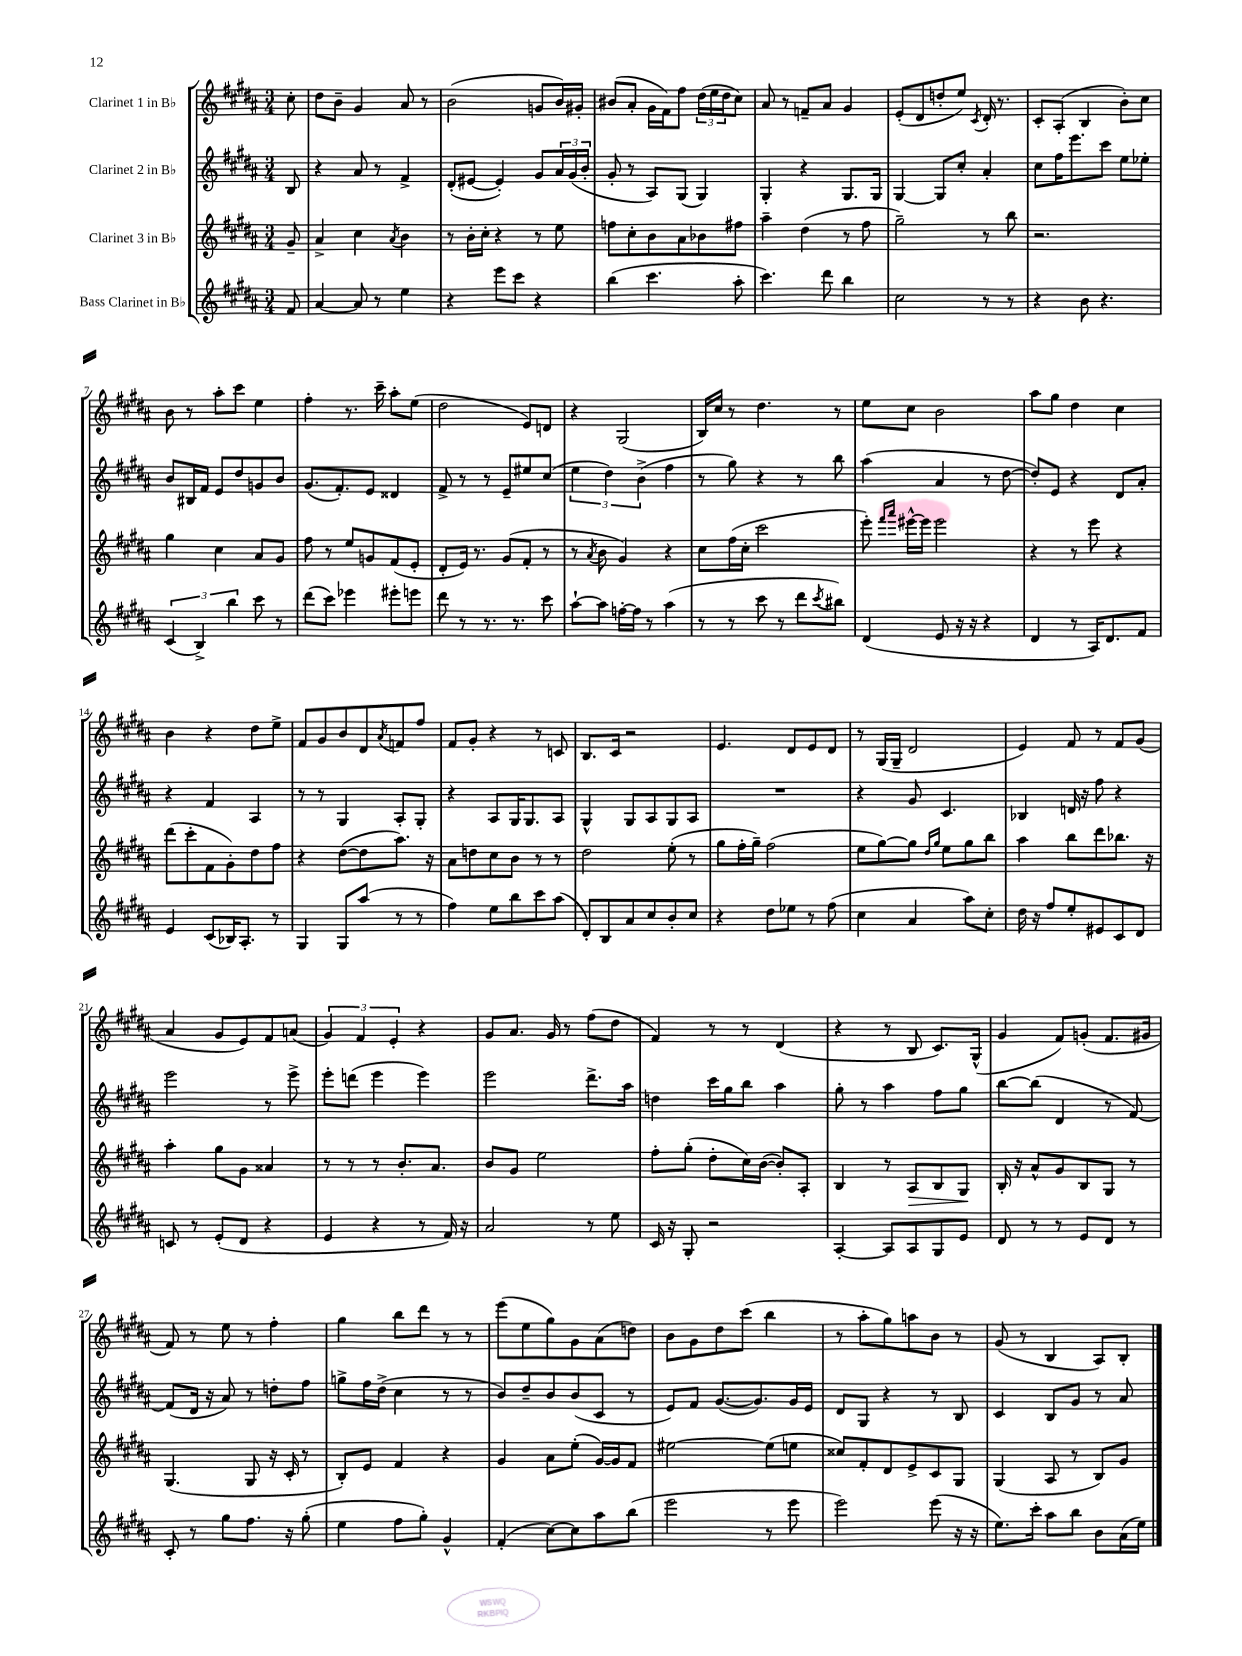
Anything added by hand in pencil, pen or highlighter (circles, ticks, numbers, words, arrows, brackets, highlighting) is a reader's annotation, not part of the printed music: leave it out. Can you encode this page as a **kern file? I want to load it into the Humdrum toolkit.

**kern	**kern	**dynam	**kern	**kern
*part4	*part3	*part3	*part2	*part1
*staff4	*staff3	*staff3	*staff2	*staff1
*I"Bass Clarinet in B♭	*I"Clarinet 3 in B♭	*	*I"Clarinet 2 in B♭	*I"Clarinet 1 in B♭
*clefG2	*clefG2	*	*clefG2	*clefG2
*k[f#c#g#d#a#]	*k[f#c#g#d#a#]	*	*k[f#c#g#d#a#]	*k[f#c#g#d#a#]
*M3/4	*M3/4	*	*M3/4	*M3/4
=	=	=	=	=
8f#/	8g#~/	.	8B/	8cc#'\
=1	=1	=1	=1	=1
[4a#/	4a#^/	.	4r	8dd#\L
.	.	.	.	8b~\J
8a#/]	4cc#\	.	8a#/	4g#/
8r	.	.	8r	.
.	8qa#/	.	.	.
4ee\	4b\	.	4f#^/	8a#/
.	.	.	.	8r
=2	=2	=2	=2	=2
4r	8r	.	(8d#'/L	(2b\
.	16b'\LL	.	[8e#X/J	.
.	16cc#'\JJ	.	.	.
8eee\L	4r	.	4e#'/])	.
8ccc#\J	.	.	.	.
4r	8r	.	8g#/L	8gn/L
.	8ee\	.	24a#/L	16b/L)
.	.	.	(24g#/	.
.	.	.	.	16g#X'/JJ
.	.	.	24b'/JJ	.
=3	=3	=3	=3	=3
(4bb\	8ffn\L	.	8g#'/	(8b#X/L
.	8cc#'\	.	8r	8a#'/J
4.ccc#\	8b\	.	8A#/L)	16g#\LL
.	.	.	.	16f#\J)
.	8a#\	.	(8G#/J	8ff#\J
.	8b-X\	.	4G#/)	(24dd#\LL
.	.	.	.	24ee\
.	.	.	.	24dd#\J
8aa#'\	8ff#X\J	.	.	8cc#\J)
=4	=4	=4	=4	=4
4.ccc#\)	4aa#~\	.	4G#'/	8a#/
.	.	.	.	8r
.	(4dd#\	.	4r	8fn~/L
8ddd#\	.	.	.	8a#/J
4bb\	8r	.	8.G#/L	4g#/
.	8ff#\	.	.	.
.	.	.	16G#/Jk	.
=5	=5	=5	=5	=5
2cc#\	2gg#~\)	.	[4G#/	(8e'/L
.	.	.	.	8d#/
.	.	.	8G#/L]	8ddn'/
.	.	.	8cc#'/J	8ee/J)
.	.	.	.	8qc#/
8r	8r	.	4a#'/	16d#'/
.	.	.	.	8.r
8r	8bb\	.	.	.
=6	=6	=6	=6	=6
4r	2.r	.	8cc#\L	8c#'/L
.	.	.	16ff#\K	(8A#'/J
.	.	.	8.eee\	.
8b\	.	.	.	4B/
4.r	.	.	8ccc#\J	.
.	.	.	8ee\L	8b'\L)
.	.	.	8ee-X'\J	8cc#\J
!!LO:LB:g=z
=7	=7	=7	=7	=7
(6c#/	4gg#\	.	8b/L	8b\
.	.	.	16B#X/L	8r
6B^/)	.	.	.	.
.	.	.	16f#/JJ	.
.	4cc#\	.	8e/L	8aa#'\L
6bb\	.	.	.	.
.	.	.	8dd#/	8ccc#\J
8ccc#\	8a#/L	.	8gn/	4ee\
8r	8g#/J	.	8b/J	.
=8	=8	=8	=8	=8
(8ddd#\L	8ff#\	.	(8.g#/L	4ff#'\
8ccc#\J)	8r	.	.	.
.	.	.	8.f#'/)	.
4eee-X\	8ee/L	.	.	8.r
.	8gn/	.	8e/J	.
.	.	.	.	16ccc#~\
8eee#X'\L	(8f#/	.	4d##X/	8aa#'\L
8eeen\J	8e'/J	.	.	(8ee\J
=9	=9	=9	=9	=9
8ddd#\	8d#'/L	.	8f#^/	2dd#\
8r	16e/Jk)	.	8r	.
.	8.r	.	.	.
8.r	.	.	8r	.
.	(8g#/L	.	8e~/L	.
8.r	.	.	.	.
.	8f#'/J	.	8ee#X/	8e/L)
8ccc#\	8r	.	(8cc#/J	8dn/J
=10	=10	=10	=10	=10
[8aa#`\L	8r	.	6ee\	4r
.	8qa#/	.	.	.
8aa#\J]	8b\	.	.	.
.	.	.	6dd#\)	.
[16ffn'\LL	4g#/)	.	.	(2G#/
16ff\JJ]	.	.	.	.
.	.	.	(6b^\	.
8r	.	.	.	.
(4aa#\	4r	.	4ff#\	.
=11	=11	=11	=11	=11
8r	8cc#\L	.	8r	16B/LL)
.	.	.	.	16cc#/JJ
8r	(16ff#\L	.	8gg#\)	8r
.	16cc#'\JJ	.	.	.
8ccc#\	2ccc#\	.	4r	4.dd#\
8r	.	.	.	.
8ddd#\L	.	.	8r	.
8qccc#/	.	.	.	.
8bb#X\J)	.	.	8bb\	8r
=12	=12	=12	=12	=12
(4d#/	8eee'\)	.	(4aa#\	8ee\L
.	16qqfff#/LL	.	.	.
.	16qqaaa#/JJ	.	.	.
.	[16eee#X^^\LL	.	.	8cc#\J
.	16eee#\JJ]	.	.	.
8e/	2eee#\	.	4a#/	2b\
16r	.	.	.	.
16r	.	.	.	.
4r	.	.	8r	.
.	.	.	[8dd#\	.
=13	=13	=13	=13	=13
4d#/	4r	.	8dd#'/L])	8aa#\L
.	.	.	8e/J	8gg#\J
8r	8r	.	4r	4dd#\
16A#/KL)	8eee\	.	.	.
8.d#/	.	.	.	.
.	4r	.	8d#/L	4cc#\
8f#/J	.	.	8a#'/J	.
!!LO:LB:g=z
=14	=14	=14	=14	=14
4e/	(8ddd#\L	.	4r	4b\
.	8ccc#'\	.	.	.
(8c#/L	8f#\	.	4f#/	4r
16B-X/K)	8g#'\)	.	.	.
8.A#'/J	.	.	.	.
.	8dd#\	.	4A#/	8dd#\L
8r	8ff#\J	.	.	8ee^\J
=15	=15	=15	=15	=15
4G#/	4r	.	8r	8f#/L
.	.	.	8r	8g#/
8G#/L	([8dd#\L	.	4G#/	8b/
(8aa#/J	8dd#\]	.	.	8d#/
.	.	.	.	8qa#/
8r	8.aa#\J)	.	8A#'/L	8fn/
8r	.	.	8G#'/J	8ff#/J
.	16r	.	.	.
=16	=16	=16	=16	=16
4ff#\)	8a#\L	.	4r	8f#/L
.	8ddn\	.	.	8g#'/J
8ee\L	8cc#\	.	8A#/L	4r
8bb\	8b\J	.	16G#/K	.
.	.	.	8.G#/	.
8ccc#\	8r	.	.	8r
(8aa#\J	8r	.	8A#/J	8cn/
=17	=17	=17	=17	=17
8d#'/L)	2dd#\	.	4G#^^/	8.B/L
8B/	.	.	.	.
.	.	.	.	16c#/Jk
8a#/	.	.	8G#/L	2r
8cc#/	.	.	8A#/	.
8b'/	(8ee'\	.	8G#/	.
8cc#/J	8r	.	8A#/J	.
=18	=18	=18	=18	=18
4r	8gg#\L	.	2.r	4.e/
.	16ff#'\L	.	.	.
.	16gg#~\JJ)	.	.	.
8dd#\L	(2ff#\	.	.	.
8ee-X\J	.	.	.	8d#/L
8r	.	.	.	8e/
(8ff#\	.	.	.	8d#/J
=19	=19	=19	=19	=19
4cc#\	8ee\L	.	4r	8r
.	[8gg#\)	.	.	(16G#/LL
.	.	.	.	16G#~/JJ
4a#/	8gg#\J]	.	8g#/	2d#/
.	16qqdd#/LL	.	.	.
.	16qqgg#/JJ	.	.	.
.	8ee\L	.	4.c#/	.
8aa#\L)	8gg#\	.	.	.
8cc#'\J	8bb\J	.	.	.
=20	=20	=20	=20	=20
16dd#\	4aa#\	.	4B-X/	4e/)
16r	.	.	.	.
8ff#/L	.	.	.	.
8ee'/	8bb\L	.	16dn/	8f#/
.	.	.	16r	.
8e#X/	8ddd#\	.	8ff#\	8r
8c#/	8.bb-X\J	.	4r	8f#/L
8d#/J	.	.	.	(8g#/J
.	16r	.	.	.
!!LO:LB:g=z
=21	=21	=21	=21	=21
8cn/	4aa#'\	.	2eee\	4a#/
8r	.	.	.	.
(8e'/L	8gg#\L	.	.	8g#/L
8d#/J	8g#\J	.	.	8e/)
4r	4a##X/	.	8r	8f#/
.	.	.	8eee^\	(8an/J
=22	=22	=22	=22	=22
4e/	8r	.	8eee'\L	6g#/)
.	8r	.	(8dddn\J	.
.	.	.	.	6f#/
4r	8r	.	4eee\	.
.	.	.	.	6e'/
.	8.b'/L	.	.	.
8r	.	.	4eee\)	4r
.	8.a#/J	.	.	.
16f#/)	.	.	.	.
16r	.	.	.	.
=23	=23	=23	=23	=23
2a#/	8b/L	.	2eee\	8g#/L
.	8g#/J	.	.	8.a#/J
.	2ee\	.	.	.
.	.	.	.	16g#/
.	.	.	.	8r
8r	.	.	8.ddd#^\L	(8ff#\L
8ee\	.	.	.	8dd#\J
.	.	.	16aa#\Jk	.
=24	=24	=24	=24	=24
16c#/	8ff#'\L	.	4ddn\	4f#/)
16r	.	.	.	.
8G#'/	(8gg#'\J	.	.	.
2r	8dd#'\L	.	16ccc#\LL	8r
.	.	.	16gg#\J	.
.	16cc#\L)	.	8bb\J	8r
.	([16b\JJ	.	.	.
.	8b'/L])	.	4aa#\	(4d#/
.	8A#'/J	.	.	.
=25	=25	=25	=25	=25
[4A#'/	4B/	.	8gg#'\	4r
.	.	.	8r	.
8A#/L]	8r	.	4aa#\	8r
!	!	!LO:HP:b	!	!
8A#/	8A#/L	>	.	8B/
8G#/	8B/	.	8ff#\L	8.c#/L)
8e/J	8G#/J	.	8gg#\J	.
.	.	.	.	(16G#^^/Jk
.	.	]	.	.
=26	=26	=26	=26	=26
8d#/	16B'/	.	[8bb\L	4g#/
.	16r	.	.	.
8r	8a#^^/L	.	(8bb\J]	.
8r	8g#/	.	4d#/	8f#/L)
8e/L	8B/	.	.	(8gn'/J
8d#/J	8G#/J	.	8r	8.f#/L
8r	8r	.	[8f#/)	.
.	.	.	.	16g#X/Jk
!!LO:LB:g=z
=27	=27	=27	=27	=27
8c#'/	(4.G#/	.	(8f#/L]	8f#/)
8r	.	.	16d#/Jk	8r
.	.	.	16r	.
8gg#\L	.	.	8a#/)	8ee\
8.ff#\J	8G#/	.	8r	8r
.	16r	.	8ddn'\L	4ff#'\
16r	16c#'/	.	.	.
(8gg#'\	8r	.	8ff#\J	.
=28	=28	=28	=28	=28
4ee\	8B'/L)	.	8ggn^\L	4gg#\
.	8e/J	.	16ff#\L	.
.	.	.	(16dd#^\JJ	.
8ff#\L	4f#/	.	4cc#\	8bb\L
8gg#'\J)	.	.	.	8ddd#\J
4g#^^/	4r	.	8r	8r
.	.	.	8r	8r
=29	=29	=29	=29	=29
(4f#'/	4g#/	.	8b/L)	(8eee\L
.	.	.	8dd#~/	8ee\
[8cc#\L)	8a#\L	.	8b/	8gg#\)
8cc#\]	(8ee'\J	.	(8b/	8g#\
8aa#\	[16g#/LL)	.	8c#/J	(8a#\
.	16g#/J]	.	.	.
(8bb\J	8f#/J	.	8r	8ddn\J)
=30	=30	=30	=30	=30
2eee\	[2ee#X\	.	8e/L)	8b\L
.	.	.	8f#/J	8g#\
.	.	.	([8.g#/L	8dd#\
.	.	.	.	(8ccc#\J
.	.	.	8.g#/])	.
8r	(8ee#\L]	.	.	4bb\
8eee\	8een\J	.	16g#/L	.
.	.	.	16e/JJ	.
=31	=31	=31	=31	=31
2eee\)	8cc##X/L)	.	8d#/L	8r
.	8f#'/	.	8G#/J	8aa#'\L
.	8d#/	.	4r	8gg#\)
.	8e^/	.	.	8aan\
(8eee\	8c#/	.	8r	8b\J
16r	8G#/J	.	8B/	8r
16r	.	.	.	.
=32	=32	=32	=32	=32
8.ee\L)	(4G#/	.	4c#/	(8g#/
.	.	.	.	8r
16ccc#'\Jk	.	.	.	.
8aa#\L	8A#/	.	8B/L	4B/
8bb\J	8r	.	8g#/J	.
8b\L	8B/L)	.	8r	8A#/L)
(16a#\L	8g#/J	.	8a#/	8B'/J
16ee\JJ)	.	.	.	.
==	==	==	==	==
*-	*-	*-	*-	*-
